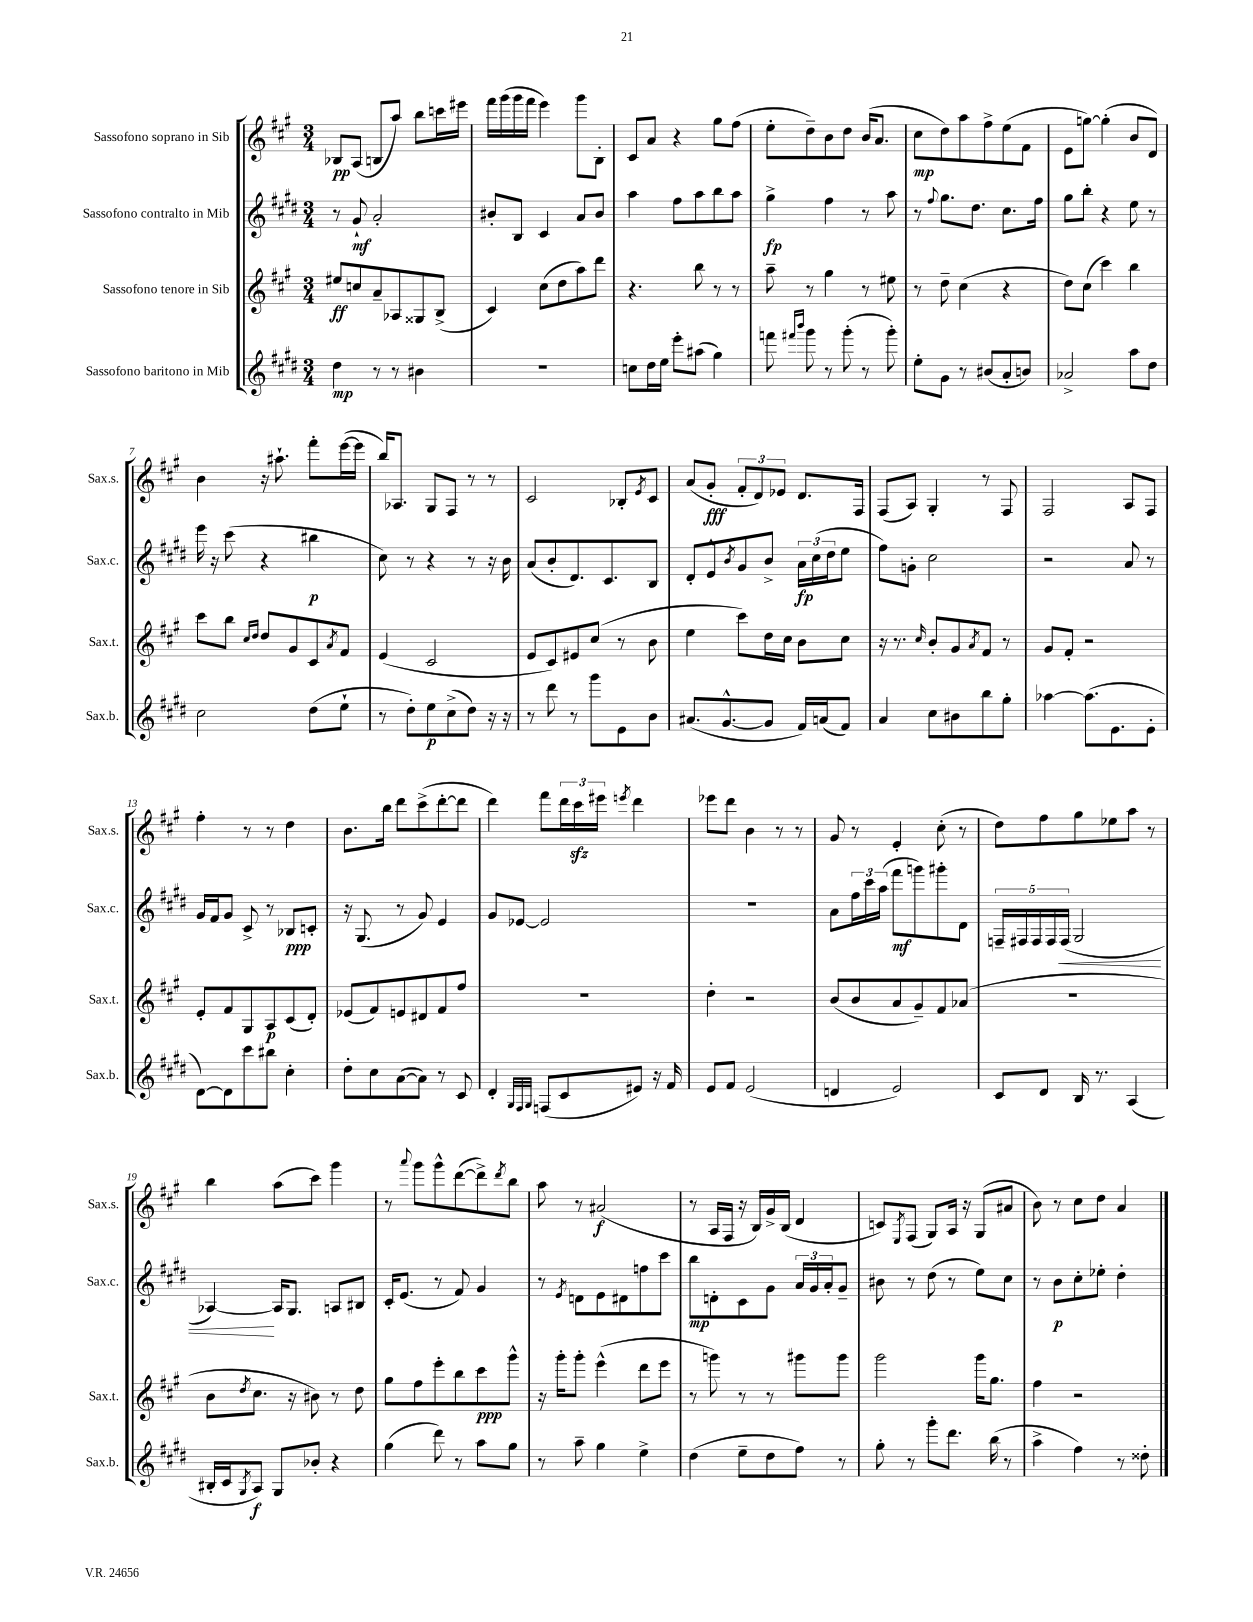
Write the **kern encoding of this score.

**kern	**dynam	**kern	**dynam	**kern	**dynam	**kern	**dynam
*part4	*part4	*part3	*part3	*part2	*part2	*part1	*part1
*staff4	*staff4	*staff3	*staff3	*staff2	*staff2	*staff1	*staff1
*I"Sassofono baritono in Mib	*	*I"Sassofono tenore in Sib	*	*I"Sassofono contralto in Mib	*	*I"Sassofono soprano in Sib	*
*I'Sax.b.	*	*I'Sax.t.	*	*I'Sax.c.	*	*I'Sax.s.	*
*clefG2	*	*clefG2	*	*clefG2	*	*clefG2	*
*k[f#c#g#d#]	*	*k[f#c#g#]	*	*k[f#c#g#d#]	*	*k[f#c#g#]	*
*M3/4	*	*M3/4	*	*M3/4	*	*M3/4	*
=1	=1	=1	=1	=1	=1	=1	=1
4dd#\	mp	8ee#X/L	ff	8r	.	8B-X/L	pp
.	.	8ccn/	.	8g#`/	mf	(8A/J	.
8r	.	8a~/	.	2a'/	.	8Bn/L	.
8r	.	8A-X/	.	.	.	8aa/J)	.
4b#X\	.	8G##X/	.	.	.	8bb\L	.
.	.	(8B^/J	.	.	.	16cccn\L	.
.	.	.	.	.	.	16eee#X\JJ	.
=2	=2	=2	=2	=2	=2	=2	=2
2.r	.	4c#/)	.	8b#X'/L	.	16fff#\LL	.
.	.	.	.	.	.	(16ggg#\	.
.	.	.	.	8B/J	.	16ggg#\	.
.	.	.	.	.	.	16fff#\JJ	.
.	.	(8cc#\L	.	4c#/	.	4eee\)	.
.	.	8dd\	.	.	.	.	.
.	.	8aa\)	.	8a/L	.	8ggg#\L	.
.	.	8ddd\J	.	8b#/J	.	8B'\J	.
=3	=3	=3	=3	=3	=3	=3	=3
8ccn\L	.	4.r	.	4aa\	.	8c#/L	.
16dd#\L	.	.	.	.	.	8a/J	.
16ee\JJ	.	.	.	.	.	.	.
8eee'\L	.	.	.	8ff#\L	.	4r	.
(8aa#X\J	.	8bb\	.	8aa\	.	.	.
4gg#\)	.	8r	.	8bb\	.	8gg#\L	.
.	.	8r	.	8aa\J	.	(8ff#\J	.
=4	=4	=4	=4	=4	=4	=4	=4
8fffn\	.	8aa~\	.	4gg#^\	fp	8ee'\L	.
16qqfff#X/LL	.	.	.	.	.	.	.
16qqbbb/JJ	.	.	.	.	.	.	.
8ggg#\	.	8r	.	.	.	8dd~\)	.
8r	.	4gg#\	.	4ff#\	.	8b\	.
(8ggg#'\	.	.	.	.	.	8dd\J	.
8r	.	8r	.	8r	.	(16b/KL	.
.	.	.	.	.	.	8.a/J	.
8ggg#'\)	.	8ee#X\	.	8aa\	.	.	.
=5	=5	=5	=5	=5	=5	=5	=5
8ee'\L	.	8r	.	8r	.	8cc#\L	mp
.	.	.	.	8qqff#/	.	.	.
8g#\J	.	8dd~\	.	8.gg#\L	.	8dd\)	.
8r	.	(4cc#\	.	.	.	8aa\	.
.	.	.	.	8.dd#\J	.	.	.
(8b#X/L	.	.	.	.	.	8ff#^\	.
8a'/	.	4r	.	8.cc#\L	.	(8ee\	.
8bn/J)	.	.	.	.	.	8f#\J	.
.	.	.	.	16ff#\Jk	.	.	.
=6	=6	=6	=6	=6	=6	=6	=6
2a-X^/	.	8dd\L)	.	8gg#\L	.	8e\L	.
.	.	(8cc#\J	.	8bb'\J	.	[8ggn\J)	.
.	.	4ccc#\)	.	4r	.	(4gg'\]	.
8aa\L	.	4bb\	.	8ee\	.	8b/L	.
8dd#\J	.	.	.	8r	.	8d/J)	.
!!LO:LB:g=z
=7	=7	=7	=7	=7	=7	=7	=7
2cc#\	.	8ccc#\L	.	16eee\	.	4b\	.
.	.	.	.	16r	.	.	.
.	.	8bb\J	.	(8ccc#\	.	.	.
.	.	16qqcc#/LL	.	.	.	.	.
.	.	16qqdd/JJ	.	.	.	.	.
.	.	8dd/L	.	4r	.	16r	.
.	.	.	.	.	.	8.aa#X`\	.
.	.	8g#/	.	.	.	.	.
(8dd#\L	.	8c#/	.	4bb#X\	p	8fff#'\L	.
.	.	8qa/	.	.	.	.	.
8ee`\J	.	8f#/J	.	.	.	([16eee\L	.
.	.	.	.	.	.	16eee\JJ]	.
=8	=8	=8	=8	=8	=8	=8	=8
8r	.	(4e/	.	8cc#\)	.	16bb/KL)	.
.	.	.	.	.	.	8.A-X/J	.
8dd#'\L)	.	.	.	8r	.	.	.
8ee\	p	2c#/	.	4r	.	8G#/L	.
(8cc#^\	.	.	.	.	.	8F#/J	.
8dd#\J)	.	.	.	8r	.	8r	.
16r	.	.	.	16r	.	8r	.
16r	.	.	.	16b\	.	.	.
=9	=9	=9	=9	=9	=9	=9	=9
8r	.	8e/L	.	(8a/L	.	2c#/	.
8ddd#\	.	8c#/)	.	8b'/	.	.	.
8r	.	8e#X/	.	8.d#/)	.	.	.
8ggg#\L	.	(8cc#/J	.	.	.	.	.
.	.	.	.	8.c#/	.	.	.
8e\	.	8r	.	.	.	8B-X'/L	.
.	.	.	.	.	.	8qe/	.
8b\J	.	8b\	.	8B/J	.	8c#/J	.
=10	=10	=10	=10	=10	=10	=10	=10
(8.a#X/L	.	4ee\	.	8d#'/L	.	(8a/L	.
.	.	.	.	8e^^/	.	8g#'/J	fff
[8.g#^^/	.	.	.	.	.	.	.
.	.	.	.	8qb/	.	.	.
.	.	8ccc#\L)	.	8g#/	.	12f#'/L	.
.	.	.	.	.	.	12d/)	.
8g#/J]	.	16dd\L	.	8b^/J	.	.	.
.	.	.	.	.	.	12e-X/J	.
.	.	16cc#\JJ	.	.	.	.	.
16f#/LL)	.	8b\L	.	24a\LL	fp	8.d/L	.
.	.	.	.	(24cc#\	.	.	.
(16an/J	.	.	.	.	.	.	.
.	.	.	.	24dd#\J	.	.	.
8f#/J)	.	8cc#\J	.	8ee\J	.	.	.
.	.	.	.	.	.	16F#/Jk	.
=11	=11	=11	=11	=11	=11	=11	=11
4a/	.	16r	.	8ff#\L)	.	(8F#/L	.
.	.	8.r	.	.	.	.	.
.	.	.	.	8gn'\J	.	8A/J)	.
.	.	16qqcc#/	.	.	.	.	.
8cc#\L	.	8b'/L	.	2cc#\	.	4G#'/	.
8b#X\	.	8g#/	.	.	.	.	.
.	.	8qa/	.	.	.	.	.
8bb\	.	8f#/J	.	.	.	8r	.
8gg#'\J	.	8r	.	.	.	8F#/	.
=12	=12	=12	=12	=12	=12	=12	=12
[4aa-X\	.	8g#/L	.	2r	.	2F#/	.
.	.	8f#'/J	.	.	.	.	.
(8.aa-\L]	.	2r	.	.	.	.	.
8.e\	.	.	.	.	.	.	.
.	.	.	.	8a/	.	8A/L	.
8e'\J	.	.	.	8r	.	8F#/J	.
!!LO:LB:g=z
=13	=13	=13	=13	=13	=13	=13	=13
[8d#\L)	.	8e'/L	.	16g#/LL	.	4ff#'\	.
.	.	.	.	16f#/J	.	.	.
8d#\]	.	8f#/	.	8g#/J	.	.	.
8ccc#\	.	8G#/	.	8c#^/	.	8r	.
8bb#X\J	.	8A/	p	8r	.	8r	.
4cc#'\	.	(8c#/	.	8B-X/L	ppp	4dd\	.
.	.	8d'/J)	.	8cn'/J	.	.	.
=14	=14	=14	=14	=14	=14	=14	=14
8dd#'\L	.	(8e-X/L	.	16r	.	8.b\L	.
.	.	.	.	(8.G#/	.	.	.
8cc#\	.	8f#/)	.	.	.	.	.
.	.	.	.	.	.	16bb\Jk	.
([8a\	.	8en/	.	8r	.	8ddd\L	.
8a\J])	.	8d#X/	.	8g#/)	.	(8ccc#^\	.
8r	.	8f#/	.	4e/	.	[8ddd'\	.
8c#/	.	8ff#/J	.	.	.	8ddd\J]	.
=15	=15	=15	=15	=15	=15	=15	=15
4d#'/	.	2.r	.	8g#/L	.	4ddd\)	.
.	.	.	.	[8e-X/J	.	.	.
32qqG#/LLL	.	.	.	.	.	.	.
32qqF#/	.	.	.	.	.	.	.
32qqG#/JJJ	.	.	.	.	.	.	.
(8Fn/L	.	.	.	2e-/]	.	8fff#\L	.
8c#/	.	.	.	.	.	24ddd\L	.
.	.	.	.	.	.	24ccc#zz\	.
.	.	.	.	.	.	24eee#X\JJ	.
.	.	.	.	.	.	8qeeen/	.
8e#X/J)	.	.	.	.	.	4ddd\	.
16r	.	.	.	.	.	.	.
16f#/	.	.	.	.	.	.	.
=16	=16	=16	=16	=16	=16	=16	=16
8e/L	.	4dd'\	.	2.r	.	8eee-X\L	.
8f#/J	.	.	.	.	.	8ddd\J	.
(2e/	.	2r	.	.	.	4b\	.
.	.	.	.	.	.	8r	.
.	.	.	.	.	.	8r	.
=17	=17	=17	=17	=17	=17	=17	=17
4dn/	.	(8b/L	.	8a\L	.	8g#/	.
.	.	8b/	.	24ff#\L	.	8r	.
.	.	.	.	24ccc#\	.	.	.
.	.	.	.	(24aa\JJ	.	.	.
2e/)	.	8a/	.	8fff#\L	mf	4e'/	.
.	.	8g#~/)	.	8gggn\)	.	.	.
.	.	8f#/	.	8ggg#X'\	.	(8cc#'\	.
.	.	(8a-X/J	.	8d#\J	.	8r	.
=18	=18	=18	=18	=18	=18	=18	=18
8c#/L	.	2.r	.	20Fn~/LL	.	8dd\L)	.
.	.	.	.	20F#X/	.	.	.
.	.	.	.	20F#/	.	.	.
8d#/J	.	.	.	.	.	8ff#\	.
.	.	.	.	20F#/	.	.	.
!	!	!	!	!	!LO:HP:b	!	!
.	.	.	.	(20F#/JJ	<	.	.
16B/	.	.	.	2G#/	.	8gg#\	.
8.r	.	.	.	.	.	.	.
.	.	.	.	.	.	8ee-X\	.
(4A/	.	.	.	.	.	8aa\J	.
.	.	.	.	.	.	8r	.
!!LO:LB:g=z
=19	=19	=19	=19	=19	=19	=19	=19
16B#X'/LL	.	8b\L	.	[4A-X/)	.	4bb\	.
16c#/J	.	.	.	.	.	.	.
8qG#/	.	8qdd/	.	.	.	.	.
8A/J)	f	8.cc#\J	.	.	.	.	.
8G#/L	.	.	.	16A-/KL]	[	(8aa\L	.
.	.	16r	.	8.G#/J	.	.	.
8b-X'/J	.	8b#X\)	.	.	.	8ccc#\J)	.
4r	.	8r	.	8An/L	.	4ggg#\	.
.	.	8dd\	.	8B#X/J	.	.	.
=20	=20	=20	=20	=20	=20	=20	=20
(4gg#\	.	8gg#\L	.	16c#'/KL	.	8r	.
.	.	.	.	(8.e/J	.	.	.
.	.	.	.	.	.	8qqaaa/	.
.	.	8ff#\	.	.	.	8ggg#\L	.
8ddd#\)	.	8eee'\	.	8r	.	8ggg#^^\	.
8r	.	8bb\	.	8f#/)	.	([8ddd\	.
8aa\L	.	8ccc#\	ppp	4g#/	.	8ddd^\])	.
.	.	.	.	.	.	8qddd/	.
8gg#\J	.	8ggg#^^\J	.	.	.	8bb\J	.
=21	=21	=21	=21	=21	=21	=21	=21
8r	.	16r	.	8r	.	8aa\	.
.	.	16ggg#'\KL	.	.	.	.	.
.	.	.	.	8qe/	.	.	.
8aa~\	.	8ggg#'\J	.	8dn\L	.	8r	.
4gg#\	.	(4eee^^\	.	8e\	.	(2a#X/	f
.	.	.	.	8d#X\	.	.	.
4ee^\	.	8ddd\L	.	8ffn\	.	.	.
.	.	8eee\J	.	8ccc#\J	.	.	.
=22	=22	=22	=22	=22	=22	=22	=22
(4dd#\	.	8r	.	8bb\L	mp	8r	.
.	.	8gggn\)	.	8dn'\	.	16A/LL	.
.	.	.	.	.	.	16F#/JJ	.
8ee~\L	.	8r	.	8c#\	.	16r	.
.	.	.	.	.	.	16B/LL)	.
8dd#\	.	8r	.	8g#\J	.	16g#^/	.
.	.	.	.	.	.	(16B/JJ	.
8ff#\J)	.	8ggg#X\L	.	24a/LL	.	4d/	.
.	.	.	.	24g#/	.	.	.
.	.	.	.	24a'/J	.	.	.
8r	.	8ggg#\J	.	8g#~/J	.	.	.
=23	=23	=23	=23	=23	=23	=23	=23
8gg#'\	.	2ggg#\	.	8b#X\	.	8cn/L)	.
.	.	.	.	.	.	8qE/	.
8r	.	.	.	8r	.	(8F#/J	.
8ggg#'\L	.	.	.	(8dd#\	.	8G#/L)	.
8.ddd#\J	.	.	.	8r	.	16A/Jk	.
.	.	.	.	.	.	16r	.
.	.	16ggg#\KL	.	8ee\L)	.	(8G#/L	.
(16bb\	.	8.gg#\J	.	.	.	.	.
8r	.	.	.	8cc#\J	.	8a#X/J	.
=24	=24	=24	=24	=24	=24	=24	=24
4aa^\	.	4ff#\	.	8r	.	8b\)	.
.	.	.	.	8b\L	p	8r	.
4ff#\)	.	2r	.	8cc#'\	.	8cc#\L	.
.	.	.	.	8ee-X'\J	.	8dd\J	.
8r	.	.	.	4dd#'\	.	4a/	.
8dd##X'\	.	.	.	.	.	.	.
==	==	==	==	==	==	==	==
*-	*-	*-	*-	*-	*-	*-	*-
